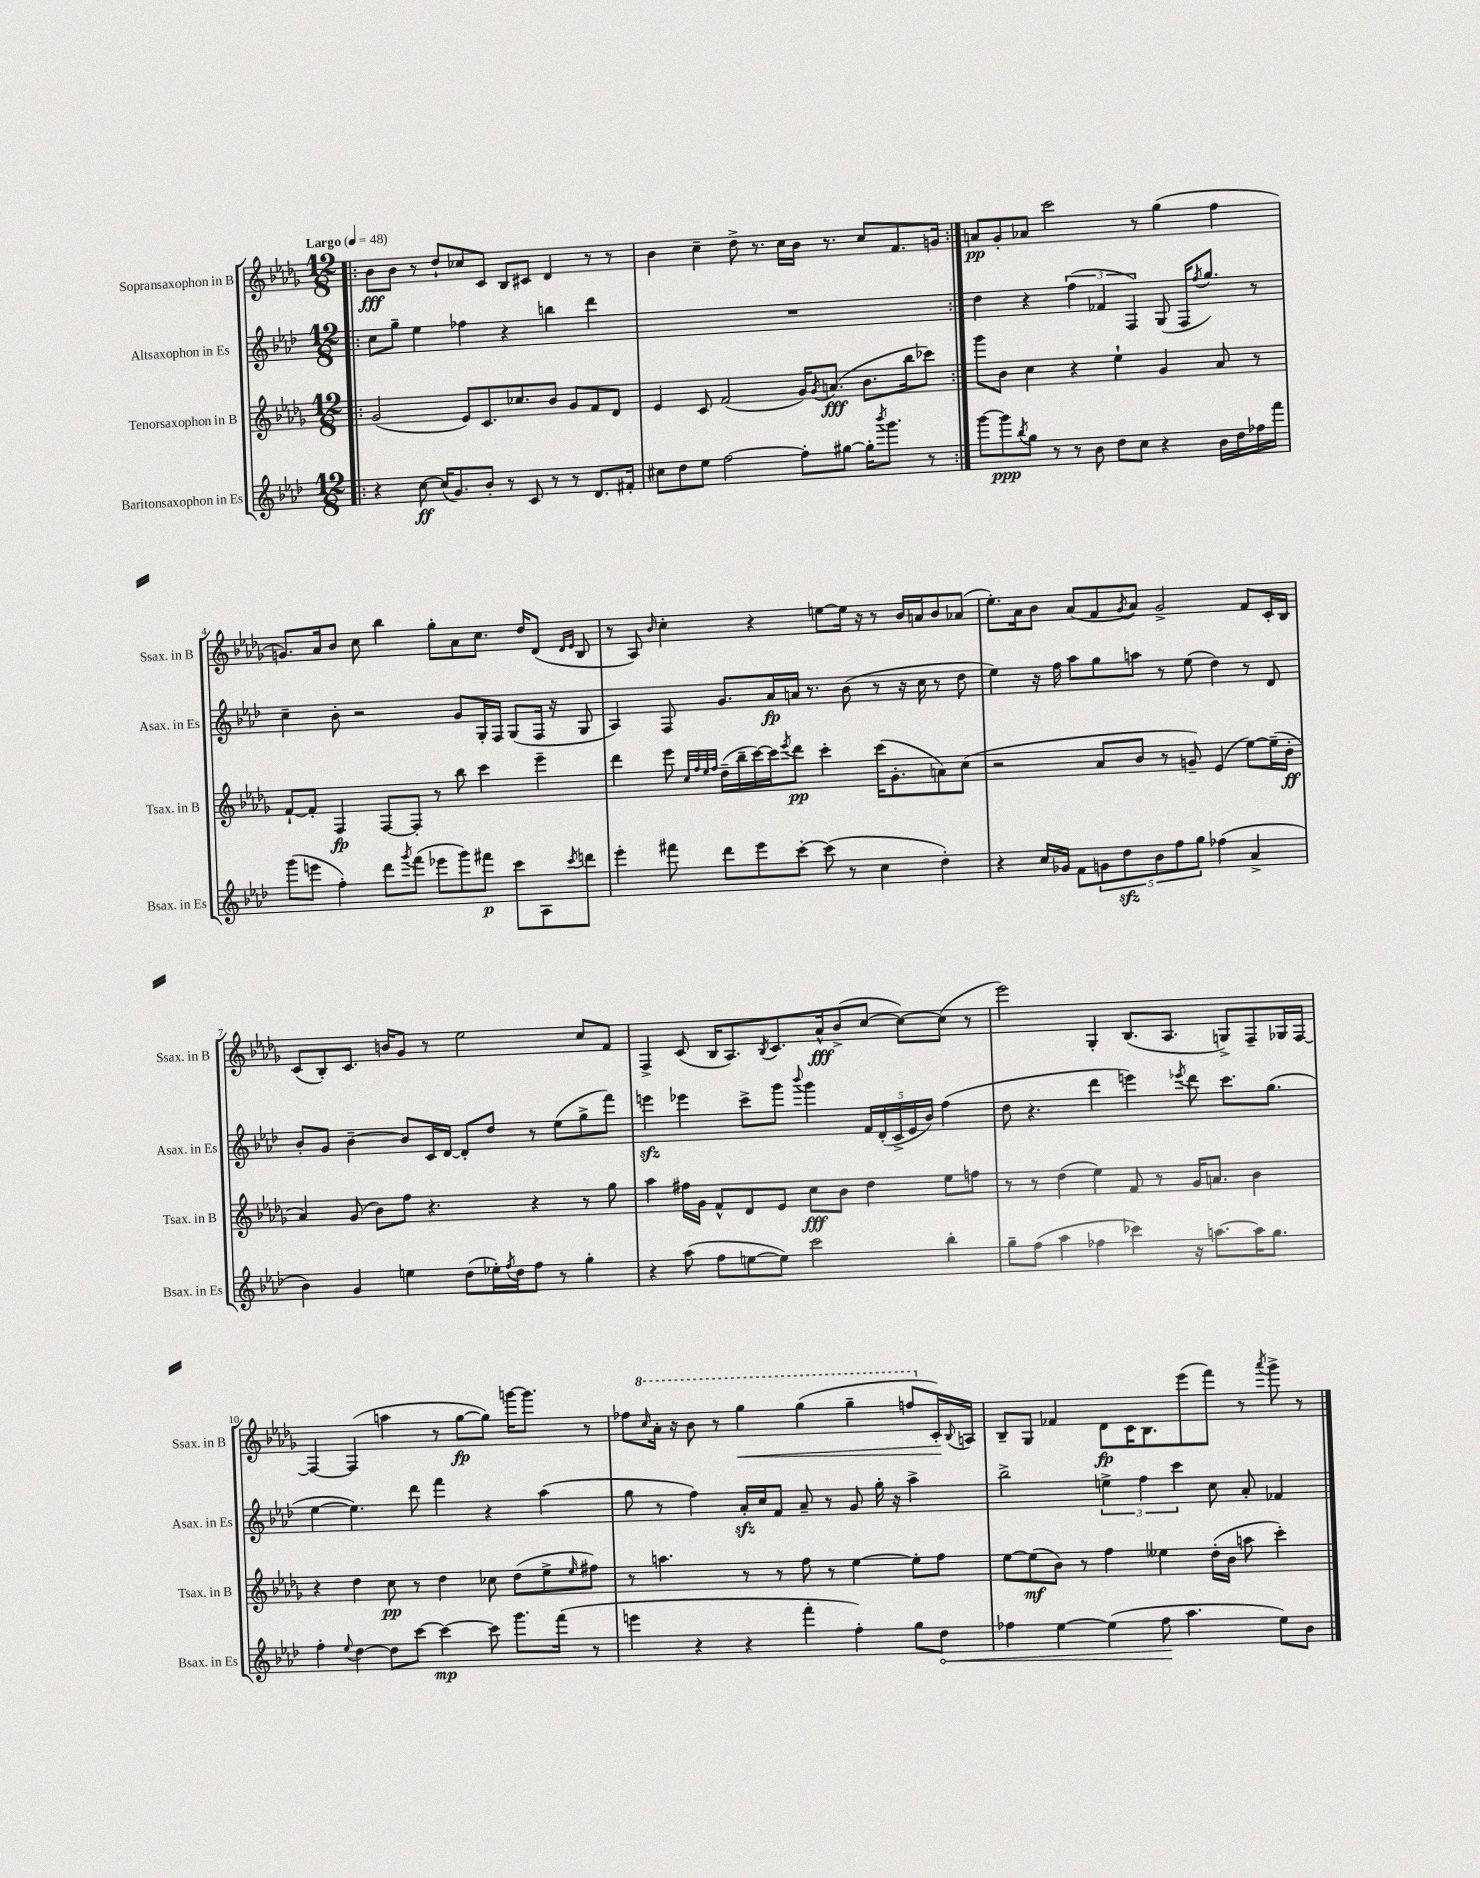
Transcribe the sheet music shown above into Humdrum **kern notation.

**kern	**kern	**kern	**kern
*staff4	*staff3	*staff2	*staff1
*clefG2	*clefG2	*clefG2	*clefG2
*k[b-e-a-d-]	*k[b-e-a-d-g-]	*k[b-e-a-d-]	*k[b-e-a-d-g-]
*M12/8	*M12/8	*M12/8	*M12/8
*MM48	*MM48	*MM48	*MM48
=!|:	=!|:	=!|:	=!|:
4r	(2g-	8cc	8b-
.	.	8gg~	8b-
[8cc	.	4ee-	8r
(16cc]	.	.	8dd-`
8.g)	.	.	.
.	8e-)	4ff-	8cc-
8b-'	8.c	.	8c
8r	.	4r	8B-
.	8.cc-	.	.
8c	.	.	8c#
8r	8b-	4bb	4d-
8r	8g-	.	.
8.d-	8f	4ddd-	8r
.	8d-	.	8r
16f#'	.	.	.
=	=	=	=
8cc#	4e-	1.r	4b-
8dd-	.	.	.
8ee-	8c	.	4cc~
[2ff	(2f	.	.
.	.	.	8dd-^
.	.	.	8.r
.	.	.	16cc
8ff']	16g-)	.	16b-
.	8qg-	.	.
.	(8.a	.	8.r
[8gg#	.	.	.
16gg#']	8.b-	.	8cc
8qbbb-	.	.	.
8.ggg	.	.	.
.	.	.	8.f
.	16bb-	.	.
8r	8ccc-)	.	.
.	.	.	16g
=:|!	=:|!	=:|!	=:|!
[8ggg	8ggg-	4dd-	8a
8ggg]	8b-	.	8g-'
8qbb-	.	.	.
8gg	4cc	4r	8a-
8r	.	.	2ccc
8r	4r	(6ff	.
8b-	.	.	.
.	.	6f-	.
8dd-	4ee-`	.	.
.	.	6F)	.
8cc	.	.	8r
4r	4g-	(8G	(4gg-
.	.	16F	.
.	.	8qff	.
.	.	8.gg)	.
16b-	8a-	.	4ff
16dd-	.	.	.
16ff-	8r	8r	.
16fff	.	.	.
=	=	=	=
(8ggg	[8f`	4cc~	8.g)
8eee	8f']	.	.
.	.	.	16a-
4ff')	4F	8b-'	8b-
.	.	2r	8cc
8ddd-	[8F	.	4bb-
8qggg	.	.	.
(8fff	8F']	.	.
8eee-	8r	.	8gg-'
8ggg)	8bb-	8g	8a-
8fff#	4ccc	16G'	8.cc
.	.	16F	.
8ccc	.	(8G	.
.	.	.	16dd-
8A-	4eee-~	16F	(8d-
.	.	16r	.
.	.	.	16qqd-
8qccc	.	.	16qqe-
8ddd	.	8G	8B-
=	=	=	=
4eee-'	4ddd-	4A-)	8r
.	.	.	8A-)
.	.	.	16qqb-
8fff#	8eee-	8F	4cc'
.	32qqcc	.	.
.	32qqff	.	.
.	32qqee-	.	.
.	32qqff	.	.
8ddd-	(16dd-~	8.g	.
.	16bb-~	.	.
8eee-	[16ccc)	.	4r
.	16ccc]	16a-	.
.	8qeee-	.	.
[8ccc'	8ddd-	16a	.
.	.	8.r	.
(8ccc]	4ccc'	.	[8ee
8r	.	(8b-	16ee]
.	.	.	16r
4cc	(16ccc	8r	8r
.	8.g-'	.	.
.	.	16r	16b-
.	.	16cc	16a
4dd-')	8a)	8r	8b-
.	(8cc	8dd-	(8a-
=	=	=	=
4r	2r	4ee-)	8.ee-')
.	.	.	16a-
16cc	.	16r	8b-
16g-	.	16ff	.
8f	.	8aa-	(8a-
10g	8a-	8gg	8f
10dd-	.	.	.
.	.	.	8qg-
.	8b-	8aa	8a-)
10b-	.	.	.
.	8r	8r	2g-^
10ff	.	.	.
.	8g~)	(8ee-	.
10gg	.	.	.
(4ff-	(4e-	4dd-)	.
4a-^	[8ee-)	8r	8f
.	(16ee-~]	8d-	16c'
.	16b-'	.	16B-
=	=	=	=
4b-)	4a-)	8b-'	(8c
.	.	8g	8B-')
4g	(8g-	[4b-~	8.c
.	8b-)	.	.
.	.	.	16b
4ee	8ff	8b-]	8g-
.	4.r	16c	8r
.	.	[16d-	.
(8dd-	.	8d-']	2ee-
16ee-')	.	8dd-	.
8qff	.	.	.
16dd-	.	.	.
8ff	4r	8r	.
8r	.	(8ee-	.
4gg'	8r	8gg^	8cc
.	8gg-	8fff)	8f
=	=	=	=
4r	4aa-	4eee	4F^
(8aa-	16ff#	4eee-	(8c
.	16g-	.	.
8ff	8f^^	.	16B-
.	.	.	8.A-)
[8ee	8d-	8ccc^	.
.	.	.	8qB-
8ee])	8e-	8ggg	8.c
.	.	8qqbbb-	.
2ccc	8cc	4ggg	.
.	.	.	16a-^^
.	8b-	.	(8b-^
.	4dd-	20f	[8cc
.	.	(20d-'	.
.	.	20c^	.
.	.	.	8cc_)
.	.	20e-	.
.	.	20b-)	.
4bb-'	8ee-	(4ff	(8cc]
.	8ff	.	8r
=	=	=	=
8gg~	8r	8dd-	2eee-)
(8ff	8r	4.r	.
4aa-	(4dd-	.	.
4ff-	4ee-)	4ddd-	4G-'
4ccc-)	8f	4eee)	(8.B-
.	8r	.	.
.	.	.	8.A-
.	.	8qeee-	.
16r	16g-	8ddd-	.
[8.aa	8.a	.	.
.	.	8.ccc	8G^)
16aa]	4b-	.	8F~
8.gg	.	(8.gg	.
.	.	.	16G-
.	.	.	[16F
=	=	=	=
4ff'	4r	[4ee-	4F_
8qqee-	.	.	.
[4dd-	4dd-	4.ee-])	(4F]
8dd-]	8cc	.	4aa
[8ccc	8r	8ddd-	.
4ccc_	4dd-	4fff	8r
.	.	.	[8gg-
8ccc]	8cc-	4r	8gg-])
8.ggg	(8dd-	.	[16ggg
.	.	.	8.ggg]
.	8ee-^	(4aa-	.
(16fff	.	.	.
.	16qqee-	.	.
8r	8ff#)	.	8r
=	=	=	=
4eee	8r	8gg	8ff-
.	.	.	16qqccc
.	4.aa	8r	16aa-'
.	.	.	16r
4r	.	4ff)	8bb-
.	.	.	8r
4r	8r	16a-'	4ggg-
.	.	16cc	.
.	8r	8f	.
4fff'	8ff	8a-~	(4ggg-
.	8r	8r	.
4ff')	[4ee-	8g	4ggg-~
.	.	16gg'	.
.	.	16r	.
8gg	8ee-']	4aa-^	8fff
8dd-	8ff	.	16c')
.	.	.	8qqB-
.	.	.	16A
=	=	=	=
4ff-	[8ee-	2bb-^	8B-~
.	(8ee-]	.	8G-
[4ee-	8b-)	.	4f-
.	8r	.	.
(4ee-]	4ff	6ee^	8d-
.	.	.	16c
.	.	6ff	.
.	.	.	8.B-
8ff-	4ee--	.	.
.	.	6ccc	.
4.aa-	.	.	(8eee-
.	(16dd-'	8cc	8fff)
.	16b-	.	.
.	8aa	8a-'	8r
.	.	.	8qaaa-
8ee-)	4ccc')	4f-	8ggg-^
8b-	.	.	8r
==	==	==	==
*-	*-	*-	*-
